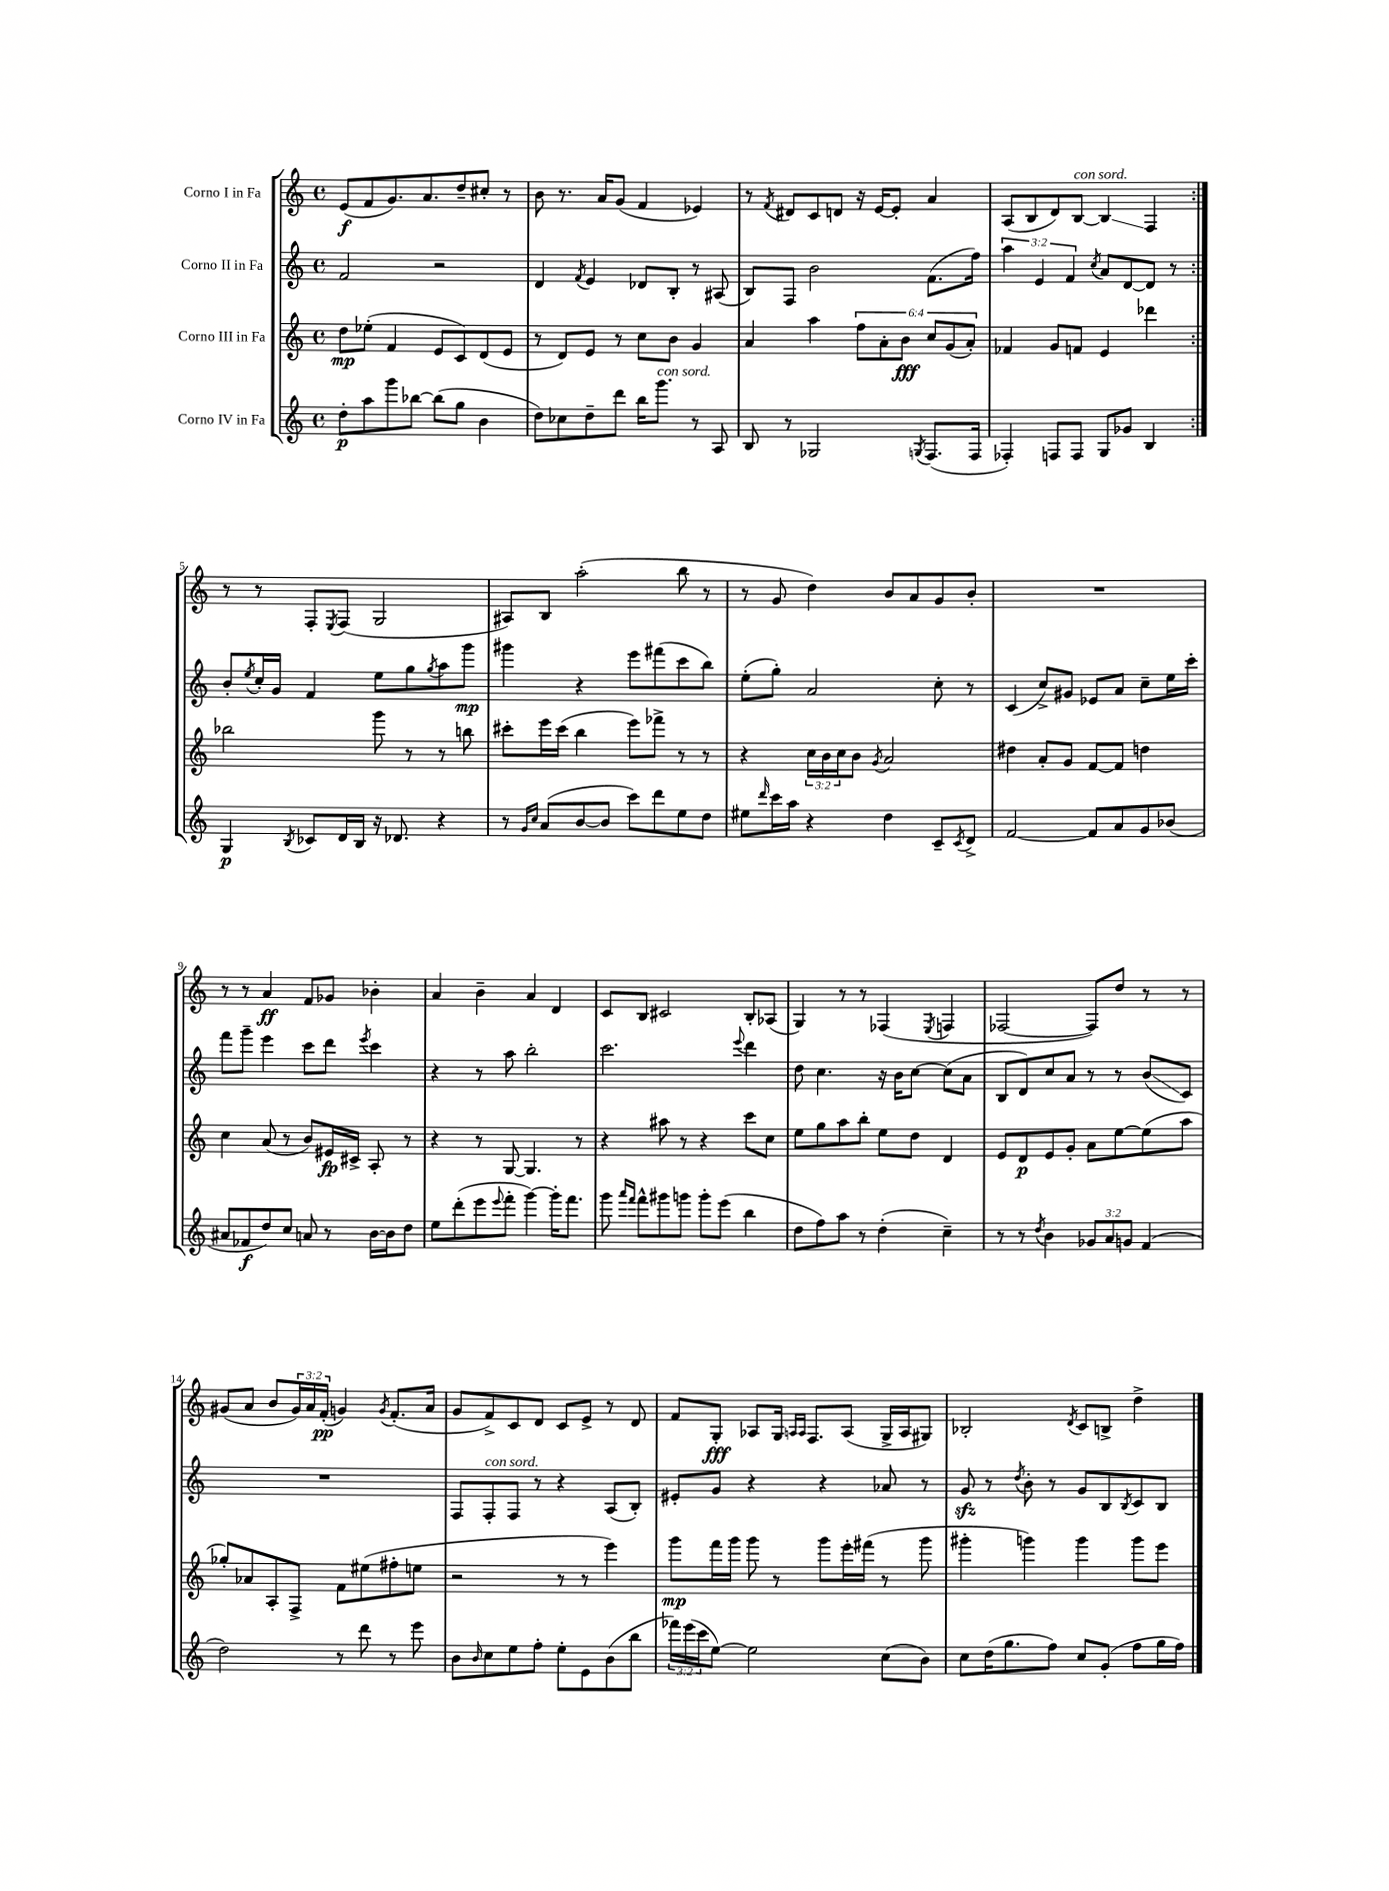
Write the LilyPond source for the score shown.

<<
\new StaffGroup <<
\new Staff = "s0" \with { instrumentName = "Corno I in Fa" } {
    \clef treble \key c \major \defaultTimeSignature \time 4/4 \override Staff.TupletNumber.text = #tuplet-number::calc-fraction-text
    \repeat volta 2 { e'8\f( f'8 g'8.) a'8. d''8-- cis''8-. r8 |
    b'8 r8. a'16 g'8( f'4 ees'4) |
    r8 \acciaccatura { f'8 } dis'8 c'8 d'8 r16 e'16~ e'8-. a'4 |
    a8( b8 d'8) b8~^\markup { \italic "con sord." } b4\glissando f4 | }
    r8 r8 f8-. \acciaccatura { e8 } f8( g2 |
    ais8) b8 a''2-.( b''8 r8 |
    r8 g'8 d''4) b'8 a'8 g'8 b'8-. |
    R1 |
    r8 r8 a'4\ff f'8 ges'8 bes'4-. |
    a'4 b'4-- a'4 d'4 |
    c'8 b8 cis'2 b8-. aes8( |
    g4) r8 r8 fes4( \acciaccatura { e8 } f4 |
    fes2~ fes8) d''8 r8 r8 |
    gis'8( a'8 b'8 \tuplet 3/2 { gis'16) a'16 f'16-.\pp( } g'4) \acciaccatura { g'8 } f'8.-.( a'16 |
    g'8 f'8->) c'8 d'8 c'8 e'8-> r8 d'8 |
    f'8 g8-.\fff aes8 g16 \grace { a16 a16 } f8. a8( g16-> a16 gis8) |
    bes2-. \acciaccatura { d'8 } c'8 b8-> d''4-> \bar "|." |
}
\new Staff = "s1" \with { instrumentName = "Corno II in Fa" } {
    \clef treble \key c \major \defaultTimeSignature \time 4/4 \override Staff.TupletNumber.text = #tuplet-number::calc-fraction-text
    \repeat volta 2 { f'2 r2 |
    d'4 \acciaccatura { f'8 } e'4 des'8 b8-. r8 ais8( |
    b8) f8 b'2 f'8.( f''16) |
    \tuplet 3/2 { a''4 e'4 f'4 } \acciaccatura { c''8 } a'8 d'8~ d'8 r8 | }
    b'8-. \acciaccatura { e''8 } c''16-. g'16 f'4 e''8 g''8 \acciaccatura { g''8 } a''8 g'''8\mp |
    gis'''4 r4 e'''8 fis'''8( c'''8 b''8) |
    e''8-.( g''8-.) a'2 c''8-. r8 |
    c'4( c''8->) gis'8 ees'8 a'8 c''8-- e''16 c'''16-. |
    f'''8 g'''8-- e'''4 c'''8 d'''8 \acciaccatura { e'''8 } c'''4 |
    r4 r8 a''8 b''2-. |
    c'''2. \appoggiatura { e'''8 } d'''4 |
    d''8 c''4. r16 b'16 c''8~ c''8( a'8 |
    b8 d'8) c''8 a'8 r8 r8 b'8\glissando( c'8) |
    R1 |
    f8 f8-.^\markup { \italic "con sord." } f8 r8 r4 a8( b8-.) |
    eis'8-. g'8 r4 r4 aes'8 r8 |
    g'8\sfz r8 \acciaccatura { d''8 } b'8-. r8 g'8 b8 \acciaccatura { b8 } c'8 b8 \bar "|." |
}
\new Staff = "s2" \with { instrumentName = "Corno III in Fa" } {
    \clef treble \key c \major \defaultTimeSignature \time 4/4 \override Staff.TupletNumber.text = #tuplet-number::calc-fraction-text
    \repeat volta 2 { d''8\mp ees''8-.( f'4 e'8 c'8) d'8( e'8 |
    r8 d'8) e'8 r8 c''8 b'8 g'4 |
    a'4 a''4 \tuplet 6/4 { f''8 a'8-. b'8\fff c''8 g'8( a'8-.) } |
    fes'4 g'8 f'8 e'4 des'''4 | }
    bes''2 g'''8 r8 r8 b''8 |
    cis'''8-. e'''16 cis'''16( b''4 e'''8) fes'''8-> r8 r8 |
    r4 \tuplet 3/2 { c''16 b'16 c''16 } b'8 \acciaccatura { g'8 } a'2 |
    dis''4 a'8-. g'8 f'8~ f'8 d''4 |
    c''4 a'8( r8 b'8) eis'16\fp cis'16-> a8-. r8 |
    r4 r8 g8~ g4. r8 |
    r4 ais''8 r8 r4 c'''8 c''8 |
    e''8 g''8 a''8 b''8-. e''8 d''8 d'4 |
    e'8 d'8\p e'8 g'8-. a'8 e''8~ e''8( a''8 |
    ges''8-.) aes'8 a8-. f8-> f'8 eis''8( fis''8-. e''8 |
    r2 r8 r8 e'''4) |
    g'''8\mp f'''16 g'''16 g'''8 r8 g'''8 e'''16-. fis'''16( r8 g'''8 |
    gis'''4-. g'''4) g'''4 g'''8 e'''8 \bar "|." |
}
\new Staff = "s3" \with { instrumentName = "Corno IV in Fa" } {
    \clef treble \key c \major \defaultTimeSignature \time 4/4 \override Staff.TupletNumber.text = #tuplet-number::calc-fraction-text
    \repeat volta 2 { d''8-.\p a''8 g'''8 bes''8~ bes''8( g''8 b'4 |
    d''8) ces''8 d''8-- d'''8 b''16 g'''8.^\markup { \italic "con sord." } r8 a8 |
    b8 r8 ges2 \acciaccatura { g8 } f8.( f16 |
    fes4-.) f8 f8 g8 ges'8 b4 | }
    g4\p \acciaccatura { b8 } ces'8 d'16 b16 r16 des'8. r4 |
    r8 \grace { g'16 c''16 } a'8( b'8~ b'8 c'''8) d'''8 e''8 d''8 |
    eis''8 \grace { d'''16 } c'''16 a''16 r4 d''4 c'8-- \acciaccatura { c'8 } d'8-> |
    f'2~ f'8 a'8 g'8 bes'8( |
    ais'8 fes'8\f d''8) c''8 a'8 r8 b'16~ b'16 d''8 |
    e''8 d'''8-.( e'''8 \appoggiatura { e'''8 } f'''8-. g'''4~) g'''16-. f'''8. |
    g'''8 \grace { a'''16 f'''16 } f'''8-^ gis'''8 g'''8 g'''8-. e'''8( b''4 |
    d''8 f''8) a''8 r8 d''4-.( c''4--) |
    r8 r8 \acciaccatura { d''8 } b'4 \tuplet 3/2 { ges'8 a'8 g'8 } f'4( |
    d''2) r8 d'''8 r8 e'''8 |
    b'8 \grace { b'16 } c''8 e''8 f''8-. e''8-. e'8 b'8( b''8 |
    \tuplet 3/2 { fes'''16) e'''16( c'''16 } e''8~) e''2 c''8( b'8) |
    c''8 d''16( g''8. f''8) c''8 g'8-.( f''8 g''16 f''16) \bar "|." |
}
>>
>>
